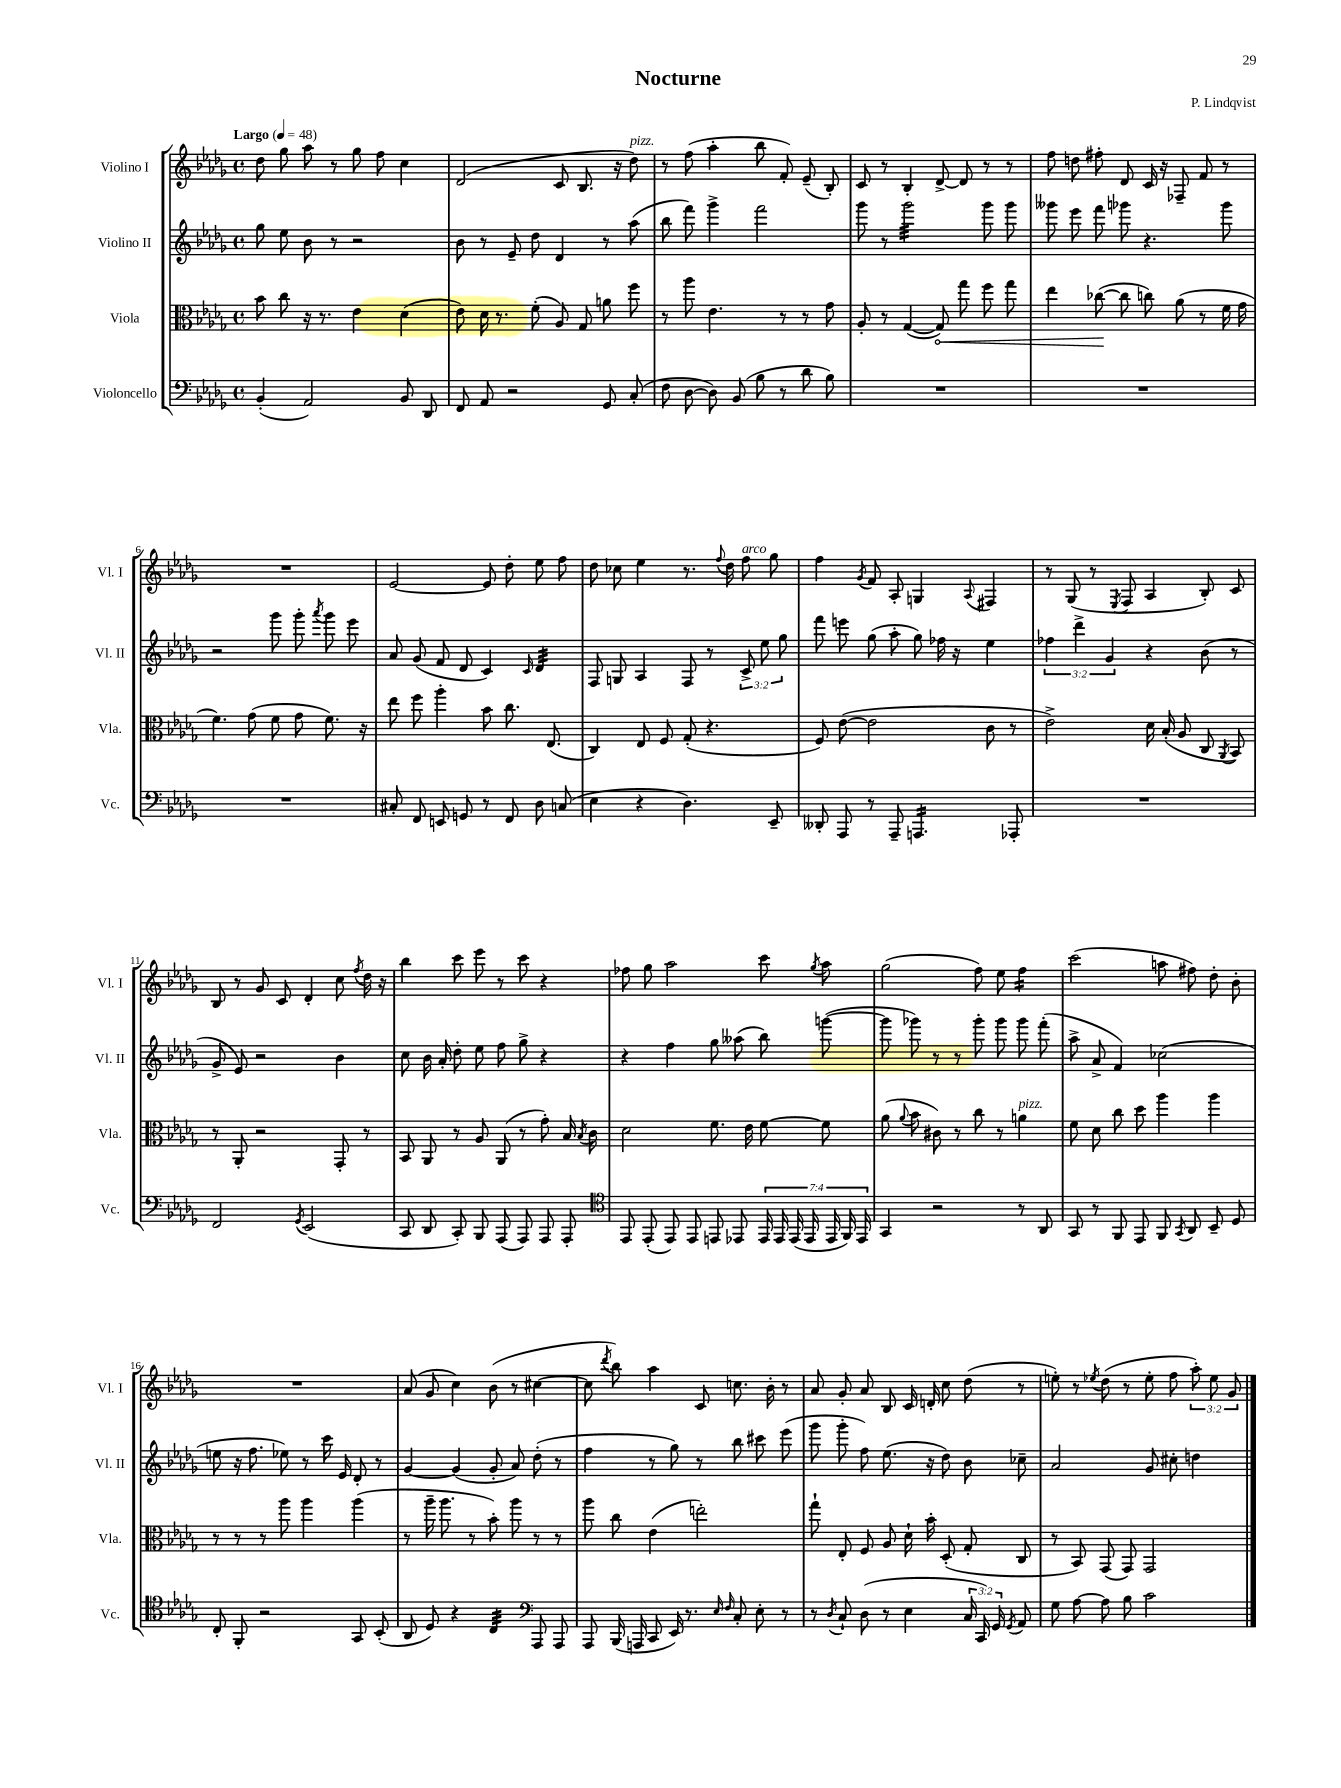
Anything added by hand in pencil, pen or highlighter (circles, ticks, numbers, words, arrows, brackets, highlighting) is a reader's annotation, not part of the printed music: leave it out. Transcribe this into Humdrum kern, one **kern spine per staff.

**kern	**kern	**kern	**kern
*staff4	*staff3	*staff2	*staff1
*clefF4	*clefC3	*clefG2	*clefG2
*k[b-e-a-d-g-]	*k[b-e-a-d-g-]	*k[b-e-a-d-g-]	*k[b-e-a-d-g-]
*M4/4	*M4/4	*M4/4	*M4/4
*met(c)	*met(c)	*met(c)	*met(c)
*MM48	*MM48	*MM48	*MM48
(4BB-'/	8b-\	8gg-\	8dd-\
.	8cc\	8ee-\	8gg-\
2AA-/)	16r	8b-\	8aa-\
.	8.r	.	.
.	.	8r	8r
.	4e-\	2r	8gg-\
.	.	.	8ff\
8BB-/	(4d-\	.	4cc\
8DD-/	.	.	.
=	=	=	=
8FF/	8e-\)	8b-\	(2d-/
8AA-/	16d-\	8r	.
.	8.r	.	.
2r	.	8e-~/	.
.	(8f'\	8dd-\	.
.	8A-/)	4d-/	8c/
.	8G-/	.	8.B-/
8GG-/	8a\	8r	.
.	.	.	16r
(8C'/	8ff\	(8aa-\	8dd-\)
=	=	=	=
8F\	8r	8bb-\	8r
[8D-\	8aa-\	8fff\)	(8ff\
8D-\])	4.e-\	4ggg-^\	4aa-'\
(8BB-/	.	.	.
8B-\	.	2fff\	8bb-\
8r	8r	.	8f'/)
8d-\	8r	.	(8e-~/
8B-\)	8g-\	.	8B-'/)
=	=	=	=
1r	8A-'/	8ggg-\	8c/
.	8r	8r	8r
.	([4G-/	2ggg-\	4B-'/
.	8G-/])	.	[8d-^/
.	8gg-\	.	8d-/]
.	8ff\	8ggg-\	8r
.	8gg-\	8ggg-\	8r
=	=	=	=
1r	4ee-\	8ggg--\	8ff\
.	.	8eee-\	8dd\
.	([8cc-\	8fff\	8ff#'\
.	8cc-\]	8ggg-\	8d-/
.	8cc\)	4.r	16c/
.	.	.	16r
.	(8a-\	.	8F-~/
.	8r	.	8f/
.	16f\	8ggg-\	8r
.	16g-\	.	.
=	=	=	=
1r	4.f\)	2r	1r
.	(8g-\	.	.
.	8f\	8ggg-\	.
.	8g-\	8ggg-'\	.
.	.	8qaaa-/	.
.	8.f\)	8ggg-\	.
.	.	8eee-\	.
.	16r	.	.
=	=	=	=
8C#'/	8ee-\	8a-/	[2e-/
8FF/	8ff\	(8g-/	.
8EE/	4aa-'\	8f/	.
8GG/	.	8d-/	.
8r	8b-\	4c/)	8e-/]
8FF/	8.cc\	.	8dd-'\
.	.	16qqc/	.
8D-\	.	4d-/	8ee-\
.	(8.E-/	.	.
(8C/	.	.	8ff\
=	=	=	=
4E-\	4C/)	8F/	8dd-\
.	.	8G/	8cc-\
4r	8E-/	4A-/	4ee-\
.	8F/	.	.
4.D-\)	(8G-'/	8F/	8.r
.	4.r	8r	.
.	.	.	8qqff/
.	.	.	16dd-\
.	.	12c^/	8ff\
.	.	12ee-\	.
8EE-~/	.	.	8gg-\
.	.	12gg-\	.
=	=	=	=
8DD--'/	8F/)	8fff\	4ff\
8AAA-/	([8e-\	8eee\	.
.	.	.	8qg-/
8r	2e-\]	(8gg-\	8f/
8AAA-~/	.	8aa-'\	8A-'/
4.AAA/	.	8gg-\)	4G/
.	.	16ff-\	.
.	.	16r	.
.	.	.	8qqA-/
.	8c\	4ee-\	4F#/
8AAA-'/	8r	.	.
=	=	=	=
1r	2e-^\)	6ff-\	8r
.	.	.	(8G-/
.	.	6ddd-^\	.
.	.	.	8r
.	.	6g-/	.
.	.	.	8qE-/
.	.	.	8F/
.	16d-\	4r	4A-/
.	(16B-'/	.	.
.	8A-/	.	.
.	8C/	(8b-\	8B-'/)
.	8qAA-/	.	.
.	8BB-/)	8r	8c/
=	=	=	=
2FF/	8r	8g-^/	8B-/
.	8AA-'/	8e-/)	8r
.	2r	2r	8g-/
.	.	.	8c/
8qGG-/	.	.	.
(2EE-/	.	.	4d-'/
.	8GG-'/	4b-\	8cc\
.	.	.	8qff/
.	8r	.	16dd-\
.	.	.	16r
=	=	=	=
8CC/	8BB-/	8cc\	4bb-\
8DD-/	8AA-/	16b-\	.
.	.	16a-'/	.
8CC'/)	8r	8dd-'\	8ccc\
8BBB-/	8A-/	8ee-\	8eee-\
(8AAA-/	(8AA-/	8ff\	8r
8AAA-/)	8r	8gg-^\	8ccc\
8AAA-/	8g-'\)	4r	4r
8AAA-'/	16B-/	.	.
.	8qB-/	.	.
.	16c\	.	.
=	=	=	=
*clefC4	*	*	*
8EE-/	2d-\	4r	8ff-\
(8EE-'/	.	.	8gg-\
8EE-/)	.	4ff\	2aa-\
8EE-/	.	.	.
8EE/	8.f\	8gg-\	.
8EE-/	.	(8aa--\	.
.	16e-\	.	.
28EE-/	[8f\	8bb-\)	8ccc\
28EE-/	.	.	.
(28EE-/	.	.	.
28EE-/	.	.	.
.	.	.	8qgg-/
.	8f\]	([8ggg\	8aa-\
28EE-/	.	.	.
28FF/)	.	.	.
28EE-/	.	.	.
=	=	=	=
4GG-/	(8a-\	8ggg\]	(2gg-\
.	8qqa-/	.	.
.	8b-\	8ggg-\)	.
2r	8c#\)	8r	.
.	8r	8r	.
.	8cc\	8ggg-'\	8ff\)
.	8r	8ggg-\	8ee-\
8r	4a\	8ggg-\	4ff\
8AA-/	.	(8fff'\	.
=	=	=	=
8GG-/	8f\	8aa-^\	(2ccc\
8r	8d-\	8a-^/	.
8FF/	8cc\	4f/)	.
8EE-/	8dd-\	.	.
8FF/	4aa-\	(2cc-\	8aa\
8qGG-/	.	.	.
8AA-/	.	.	8ff#\)
8BB-~/	4aa-\	.	8dd-'\
8D-/	.	.	8b-'\
=	=	=	=
8C'/	8r	8ee\	1r
8FF'/	8r	16r	.
.	.	8.ff\	.
2r	8r	.	.
.	8aa-\	8ee-\)	.
.	4aa-\	8r	.
.	.	16ccc\	.
.	.	16e-/	.
8GG-/	(4aa-\	8d-'/	.
(8BB-'/	.	8r	.
=	=	=	=
8AA-/	8r	[4g-/	(8a-/
8D-/)	16aa-~\	.	8g-/
.	8.aa-\	.	.
4r	.	(4g-/]	4cc\)
.	8r	.	.
4C/	8b-'\)	8g-'/	(8b-\
.	8aa-\	8a-/)	8r
*clefF4	*	*	*
8AAA-/	8r	(8dd-'\	[4cc#\
8AAA-/	8r	8r	.
=	=	=	=
8AAA-/	8aa-\	4ff\	8cc#\]
.	.	.	8qddd-/
(16BBB-/	8cc\	.	8bb-\)
16AAA/	.	.	.
8CC/	(4e-\	8r	4aa-\
16EE-/)	.	8gg-\)	.
8.r	.	.	.
.	2ee'\)	8r	8c/
16qqE-/	.	.	.
16qqF/	.	.	.
8C'/	.	8bb-\	8.cc\
8E-'\	.	8ccc#\	.
.	.	.	16b-'\
8r	.	(8eee-\	8r
=	=	=	=
8r	8gg-`\	8ggg-\	8a-/
8qD-/	.	.	.
8C`/	8E-'/	8ggg-'\	8g-'/
(8D-\	8F/	8ff\)	8a-/
8r	8A-/	(8.ee-\	8B-/
4E-\	16d-`\	.	16c/
.	16b-'\	16r	16d'/
.	(8D-'/	8dd-\)	8cc\
24C/	8G-'/	8b-\	(8dd-\
24CC/)	.	.	.
24GG-/	.	.	.
8qGG-/	.	.	.
8AA-/	8C/	8cc-~\	8r
=	=	=	=
8G-\	8r	2a-/	8ee'\)
[8A-\	8BB-/)	.	8r
.	.	.	8qee-/
8A-\]	(8GG-/	.	(8dd-\
8B-\	8GG-/)	.	8r
2c\	2GG-/	8g-/	8ee-'\
.	.	8cc#'\	8ff\
.	.	4dd\	12aa-'\)
.	.	.	12ee-\
.	.	.	12g-/
==	==	==	==
*-	*-	*-	*-
